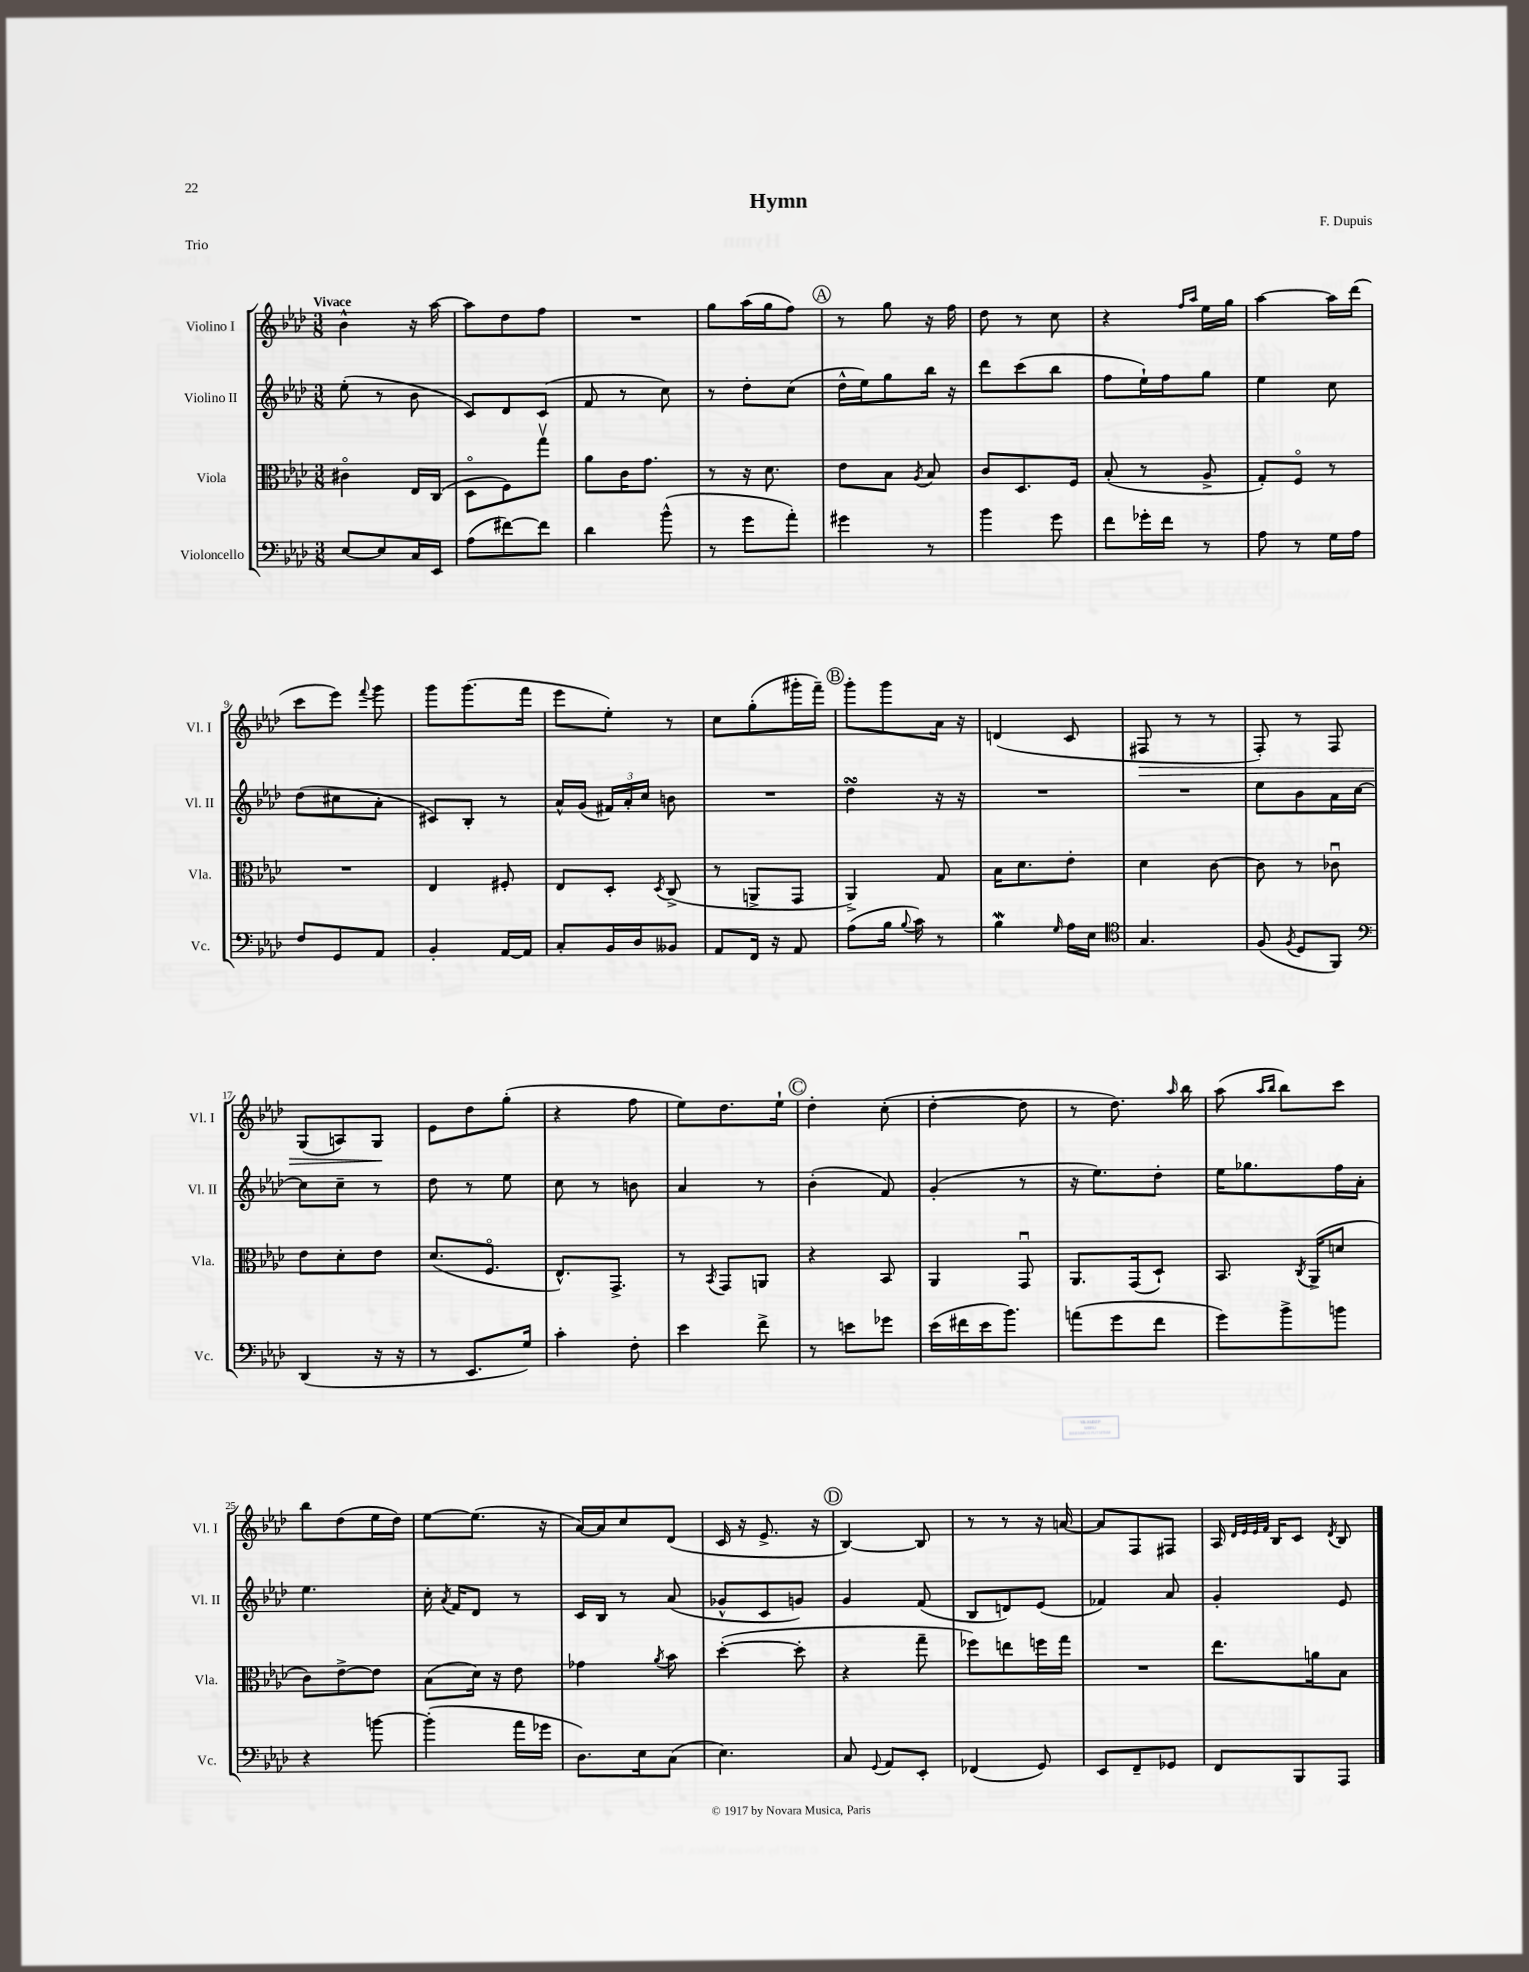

**kern	**kern	**kern	**kern
*staff4	*staff3	*staff2	*staff1
*clefF4	*clefC3	*clefG2	*clefG2
*k[b-e-a-d-]	*k[b-e-a-d-]	*k[b-e-a-d-]	*k[b-e-a-d-]
*M3/8	*M3/8	*M3/8	*M3/8
[8E-	4c#o	(8ee-'	4b-^^
8E-]	.	8r	.
16C	16E-	8b-	16r
16EE-	(16C	.	[16aa-
=	=	=	=
(8A-	8D-o	8c)	8aa-]
[8f#)	8F)	8d-	8dd-
8f#]	8ggv	(8c	8ff
=	=	=	=
4d-	8a-	8f	4.r
.	16c	8r	.
.	8.g	.	.
(8b-^^	.	8cc)	.
=	=	=	=
8r	8r	8r	8gg
8g	16r	8dd-'	(16aa-
.	8.d-	.	16gg
8a-')	.	(8cc	8ff)
=	=	=	=
4g#	8e-	16dd-^^	8r
.	.	16ee-)	.
.	8B-	8gg	8gg
.	8qA-	.	.
8r	8B-	16bb-	16r
.	.	16r	16ff
=	=	=	=
4b-	8c	8ddd-	8dd-
.	8.D-	(8ccc	8r
8g	.	8bb-	8cc
.	16F	.	.
=	=	=	=
8f	(8B-'	8ff	4r
16g-'	8r	16ee-`)	.
16f	.	16ff	.
.	.	.	16qqff
.	.	.	16qqaa-
8r	8A-^	8gg	16ee-
.	.	.	16gg
=	=	=	=
8A-	8G')	4ee-	[4aa-
8r	8Fo	.	.
16G	8r	8cc	16aa-]
16A-	.	.	(16ddd-
=	=	=	=
8F	4.r	(8dd-	8ccc
8GG	.	8cc#	8eee-)
.	.	.	8qqfff
8AA-	.	8a-'	8ggg
=	=	=	=
4BB-'	4E-	8c#)	8ggg
.	.	8B-'	(8.ggg
[16AA-	8F#'	8r	.
16AA-]	.	.	16fff
=	=	=	=
8C'	8E-	16a-^^	8eee-
.	.	(16g	.
16BB-	8D-'	24f#)	8ee-')
.	.	24a-'	.
16D-	.	.	.
.	.	24cc	.
.	8qD-	.	.
8BB--	(8C^	8b	8r
=	=	=	=
8AA-	8r	4.r	8cc
16FF	8AA^	.	(8gg'
16r	.	.	.
8AA-	8GG	.	16ggg#'
.	.	.	16fff~)
=	=	=	=
(8A-	4AA-^)	4dd-	8ggg'
16B-	.	.	8ggg
8qqB-	.	.	.
16c)	.	.	.
8r	8G	16r	16a-
.	.	16r	16r
=	=	=	=
4B-	16B-	4.r	(4d
.	8.d-	.	.
16qqG	.	.	.
16A-	8e-'	.	8c
16E-	.	.	.
=	=	=	=
*clefC4	*	*	*
4.G	4d-	4.r	8F#
.	.	.	8r
.	[8c	.	8r
=	=	=	=
(8F	8c]	8ee-	8F')
8qF	.	.	.
8D-	8r	8b-	8r
8FF)	8c-u	16a-	8F
.	.	[16cc	.
=	=	=	=
*clefF4	*	*	*
(4DD-	8e-	8cc]	(8G
.	8d-'	8cc~	8A)
16r	8e-	8r	8G
16r	.	.	.
=	=	=	=
8r	(8.d-	8dd-	8e-
8.EE-	.	8r	8dd-
.	8.Fo	.	.
.	.	8ee-	(8gg'
16G)	.	.	.
=	=	=	=
4c'	8.E-^^)	8cc	4r
.	.	8r	.
.	8.GG^	.	.
8F'	.	8b	8ff
=	=	=	=
4e-	8r	4a-	8ee-)
.	8qBB-	.	.
.	8GG	.	8.dd-
8f^	8AA	8r	.
.	.	.	16ee-`
=	=	=	=
8r	4r	(4b-'	4dd-'
8e	.	.	.
8g-	8BB-	8f)	(8cc'
=	=	=	=
(16e-	4AA-	(4g'	[4dd-'
16f#	.	.	.
16e-	.	.	.
8.b-)	.	.	.
.	8GGu	8r	8dd-]
=	=	=	=
(8a	8.AA-	16r	8r
.	.	8.ee-)	.
8g	.	.	8.dd-)
.	(16GG	.	.
8f	8D-`)	8dd-'	.
.	.	.	16qqaa-
.	.	.	16bb-
=	=	=	=
8g)	8.BB-	16ee-	(8aa-
.	.	8.gg-	.
.	.	.	16qqaa-
.	.	.	16qqbb-
8b-^	.	.	8bb-)
.	8qC	.	.
.	(16AA-^	.	.
8b	8d	16ff	8ccc
.	.	16a-'	.
=	=	=	=
4r	8c)	4.ee-	8bb-
.	[8e-^	.	(8dd-
[8b	8e-]	.	16ee-
.	.	.	16dd-)
=	=	=	=
(4b']	(8B-	16cc'	[8ee-
.	.	8qa-	.
.	.	16f	.
.	16d-)	8d-	(8.ee-]
.	16r	.	.
16a-	8e-	8r	.
16g-	.	.	16r
=	=	=	=
8.D-)	4g-	16c	[16a-)
.	.	16B-	16a-]
.	.	8r	8cc
16E-	.	.	.
.	8qa-	.	.
(8C	8b-	(8a-	(8d-
=	=	=	=
4.E-)	([4dd-'	8g-^^	16c
.	.	.	16r
.	.	8c	8.e-^
.	8dd-']	8g)	.
.	.	.	16r
=	=	=	=
8C	4r	4g	[4B-)
8qqGG	.	.	.
8AA-	.	.	.
8EE-'	8gg~	(8f	8B-]
=	=	=	=
(4FF-	8ff-)	8B-	8r
.	8ee	8d)	8r
8GG)	16ff	(8e-	16r
.	16gg	.	[16a
=	=	=	=
8EE-	4.r	4f-)	8a]
8FF~	.	.	8F
8GG-	.	8a-	8F#
=	=	=	=
8FF	8.ee-	4g'	16A-
.	.	.	32qqd-
.	.	.	32qqe-
.	.	.	32qqe-
.	.	.	32qqf
.	.	.	16B-
8BBB-	.	.	8c
.	16a	.	.
.	.	.	8qd-
8AAA-	8B-	8e-	8B-
==	==	==	==
*-	*-	*-	*-
